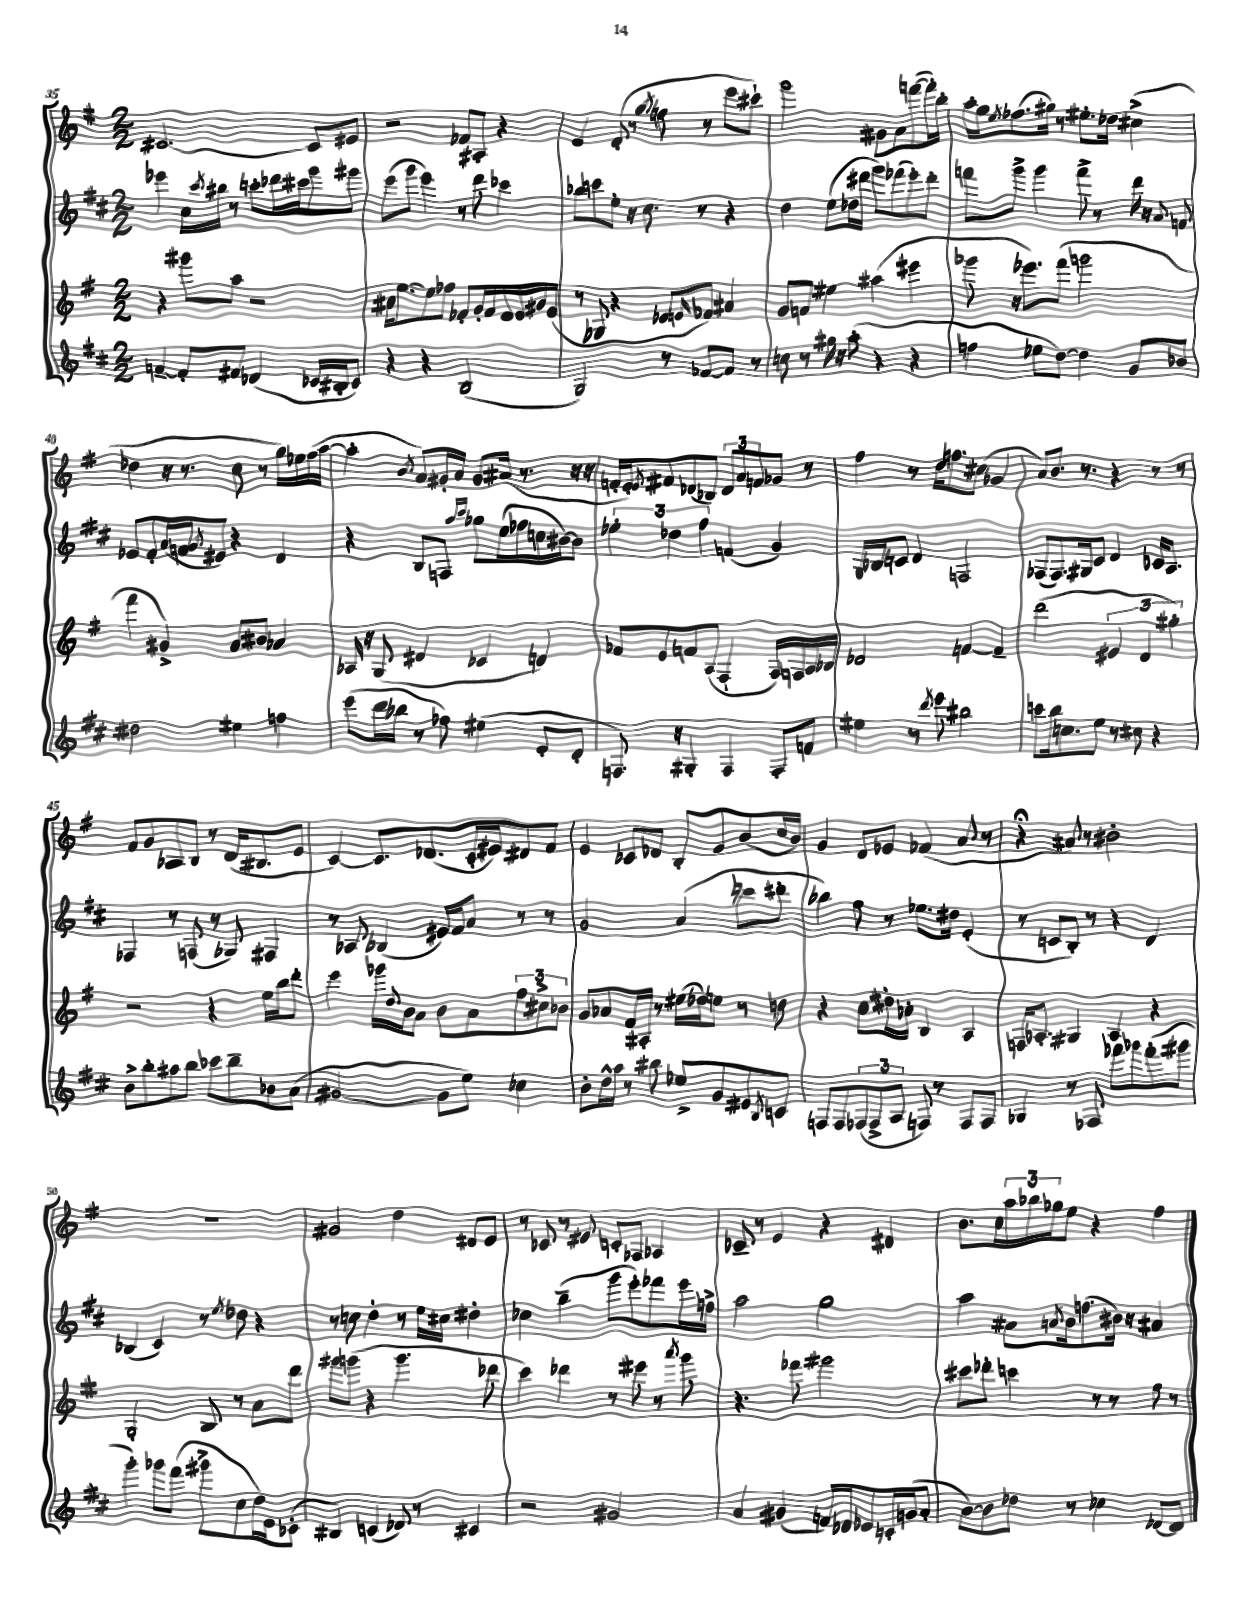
<<
\new StaffGroup <<
\new Staff = "s0" {
    \clef treble \key g \major \numericTimeSignature \time 2/2
    cis'2.~ cis'8 eis'8 |
    r2 fes'8 ais8-. r4 |
    e'4 d'8-.( r8 \acciaccatura { g''8 } f''8 r8 e'''8 cis'''8-!) |
    g'''2 gis'8 a'8 f'''8~( f'''16-.) b''16-. |
    a''16-. g''16 \acciaccatura { e''8 } fes''8.( gis''16) r8 eis''8.-. des''16 cis''4->( |
    des''4 r16 r8. c''8 r8 g''16) ees''16 fis''16( a''16~ |
    a''4-. \acciaccatura { b'8 } a'8) gis'16-. a'16 gis'8 ais'16( r8. r16 r16 |
    f'16-. e'16-.) \acciaccatura { e'8 } fis'8 des'8( bes8) \tuplet 3/2 { des'8 a'8 f'8 } ges'8 r8 |
    fis''4 r8 d''16 f''8. cis''8( ges'4 |
    a'8) b'8. r8. r4 r8 r8 |
    fis'8 g'8 aes8 b8 r8 d'16( bis8. e'8 |
    c'4~) c'8. des'8.( c'16-. eis'16) dis'8 fis'8 |
    e'4 ces'8 des'8 b8-. g'8 b'8( c''16 b'16) |
    g'4 d'8 ees'8 fes'4( a'8 r8 |
    r4\fermata ais'8) r8 bis'2-. |
    R1 |
    gis'2 d''4 dis'8 e'8 |
    r8 ces'8 r8 eis'8 c'8-. fes8 aes4 |
    ces'8-- r8 e'4 r4 dis'4 |
    b'8. c''16 \tuplet 3/2 { a''16 bes''16 ges''16 } e''8 r4 fis''4 \bar "|." |
}
\new Staff = "s1" {
    \clef treble \key d \major \numericTimeSignature \time 2/2
    ees'''4 cis''16 \acciaccatura { cis'''8 } bis''16 r8 c'''8-. des'''16 cis'''16 g'''8 gis'''8 |
    e'''8( g'''8 e'''4) r8 d'''8 ces'''4 |
    bes''8 c'''8 e''8-. r16 cis''8. r8 r4 |
    d''4 e''8( des''16 dis'''16 g'''8) fes'''8( e'''8-.) dis'''8-. |
    f'''8 g'''8-> g'''4 f'''8-> r8 d'''16 r16 \appoggiatura { a'8 } f'8 |
    ees'8 fis'8-. a'16( f'16 \acciaccatura { g'8 } eis'8) r4 d'4 |
    r4 b8 f8 \grace { a''16 cis'''16 } ges''8 e''16( fes''16 c''16 bis'16~) bis'8 |
    \tuplet 3/2 { ees''4-. des''4 fis''4 } f'4( g'4) |
    g16 bes16 c'8 d'4 f2 |
    fes8( fes8.) gis16 cis'8 d'4 ces'16 a8. |
    fes4 r8 f8( r8 ges8) fis4 |
    r8 aes8 bes4( eis'16) fis'16 a'8 r8 r8 |
    g'2 a'4( c'''8 dis'''8-. |
    bes''4) fis''8 r8 ees''8. dis''16 e'4-.( |
    r8 c'8 b8-.) r8 r4 d'4 |
    bes4( cis'4) r8 \acciaccatura { e''8 } des''8 r4 |
    r8 c''8 d''4-. r8 e''16 cis''16 dis''4-. |
    ces''4 b''4--( g'''8 e'''8-.) fes'''8 e'''16 f''16-> |
    a''2 g''2 |
    a''4 ais'8 \acciaccatura { a'8 } b'16 f''8.( bis'16) r16 ais'4 \bar "|." |
}
\new Staff = "s2" {
    \clef treble \key g \major \numericTimeSignature \time 2/2
    r4 gis'''8 a''8 r2 |
    ais'16 e''8.~ e''8 fes''8 fes'8-. g'16-. fes'16 d'16 e'16 gis'16 e'16( |
    r8 ges8 r4 ees'8 \grace { e'16 } fes'8) ais'4 |
    g'8 f'8 eis''4 ais''4( eis'''4 |
    ges'''8 r16 ees'''8.) fis'''8( g'''2 |
    fis'''4 gis'4->) a'8 bis'8 aes'4 |
    aes16 r16 g8( dis'4 ces'4 d'4) |
    fes'8 e'8 f'8 a8( fis4-! fis16) f16 a16 bes16 |
    des'2 f'4~ f'4-- |
    d'''2( \tuplet 3/2 { eis'4 d'4 gis''4-.) } |
    r2 r4 e''16 b''16 d'''8-. |
    e'''4 ges'''16 \appoggiatura { d''8 } b'16 a'8 b'8 a'8 \tuplet 3/2 { fis''8 cis''8-> bes'8 } |
    g'8 aes'8 fis'16 ais16-. r8 eis''16( des''16) e''8 r8 d''8 |
    r4 c''8 dis''16-. aes'16-. b4 a4 |
    f16 aes8.-. gis4 aes4 r4 |
    g2-. b8 r8 a'8 d'''8 |
    gis'''8 g'''8( r4 g'''4. des'''8 |
    c'''4) des'''4 r8 eis'''8 r8 \acciaccatura { a'''8 } g'''8 |
    r4. fes'''8 gis'''2 |
    cis'''8 des'''8-. c'''4 r8 r8 fis''8 r8 \bar "|." |
}
\new Staff = "s3" {
    \clef treble \key d \major \numericTimeSignature \time 2/2
    f'4~-- f'8-. fis'8 des'4( ces'16 bis16-. ces'8) |
    r4 r4 b2( |
    g2) r8 fes'8~ fes'8 r8 |
    c''8 r8 gis''16 r16 a''8-.( r4 r4 |
    f''4 ees''8 d''8~) d''4 g'8 bes'8 |
    dis''2 eis''4 f''4 |
    e'''8( d'''16 bes''16 r8 fes''8) eis''4( e'8-. d'8-. |
    f8.) r16 gis4-. f4 f8-. f'8 |
    eis''4 r8 \acciaccatura { d'''8 } e'''8 bis''2 |
    c'''8 b''16 c''8. e''8 r8 cis''8 r4 |
    b'8-> b''8-. ais''8 b''8 ces'''8 b''8-- bes'8 a'8( |
    gis'2~ gis'8 e''8) ces''4 |
    b'8-. d''16-^ a''16 r8 bis''8 ees''8-> g'8 eis'8 \acciaccatura { b8 } c'8 |
    f8 f8 \tuplet 3/2 { fes8( fes8-> a8 } f8) r8 f8 f8 |
    ges4 r8 fes8 fes'''8 ges'''8 fes'''8-.( gis'''8 |
    g'''4-.) ges'''8 fis'''8( gis'''8-> cis''8 d''16) e'16 ces'8-.( |
    bis4) c'4( des'8) r8 cis'4 |
    r2 gis'2 |
    a'4 gis'4( f'16) des'16 ees'8 c'16-. g'16( a'8-. |
    b'8~) b'8 des''8 r8 ces''4 des'8~ des'8 \bar "|." |
}
>>
>>
\layout { \context { \Score currentBarNumber = #35 } }
